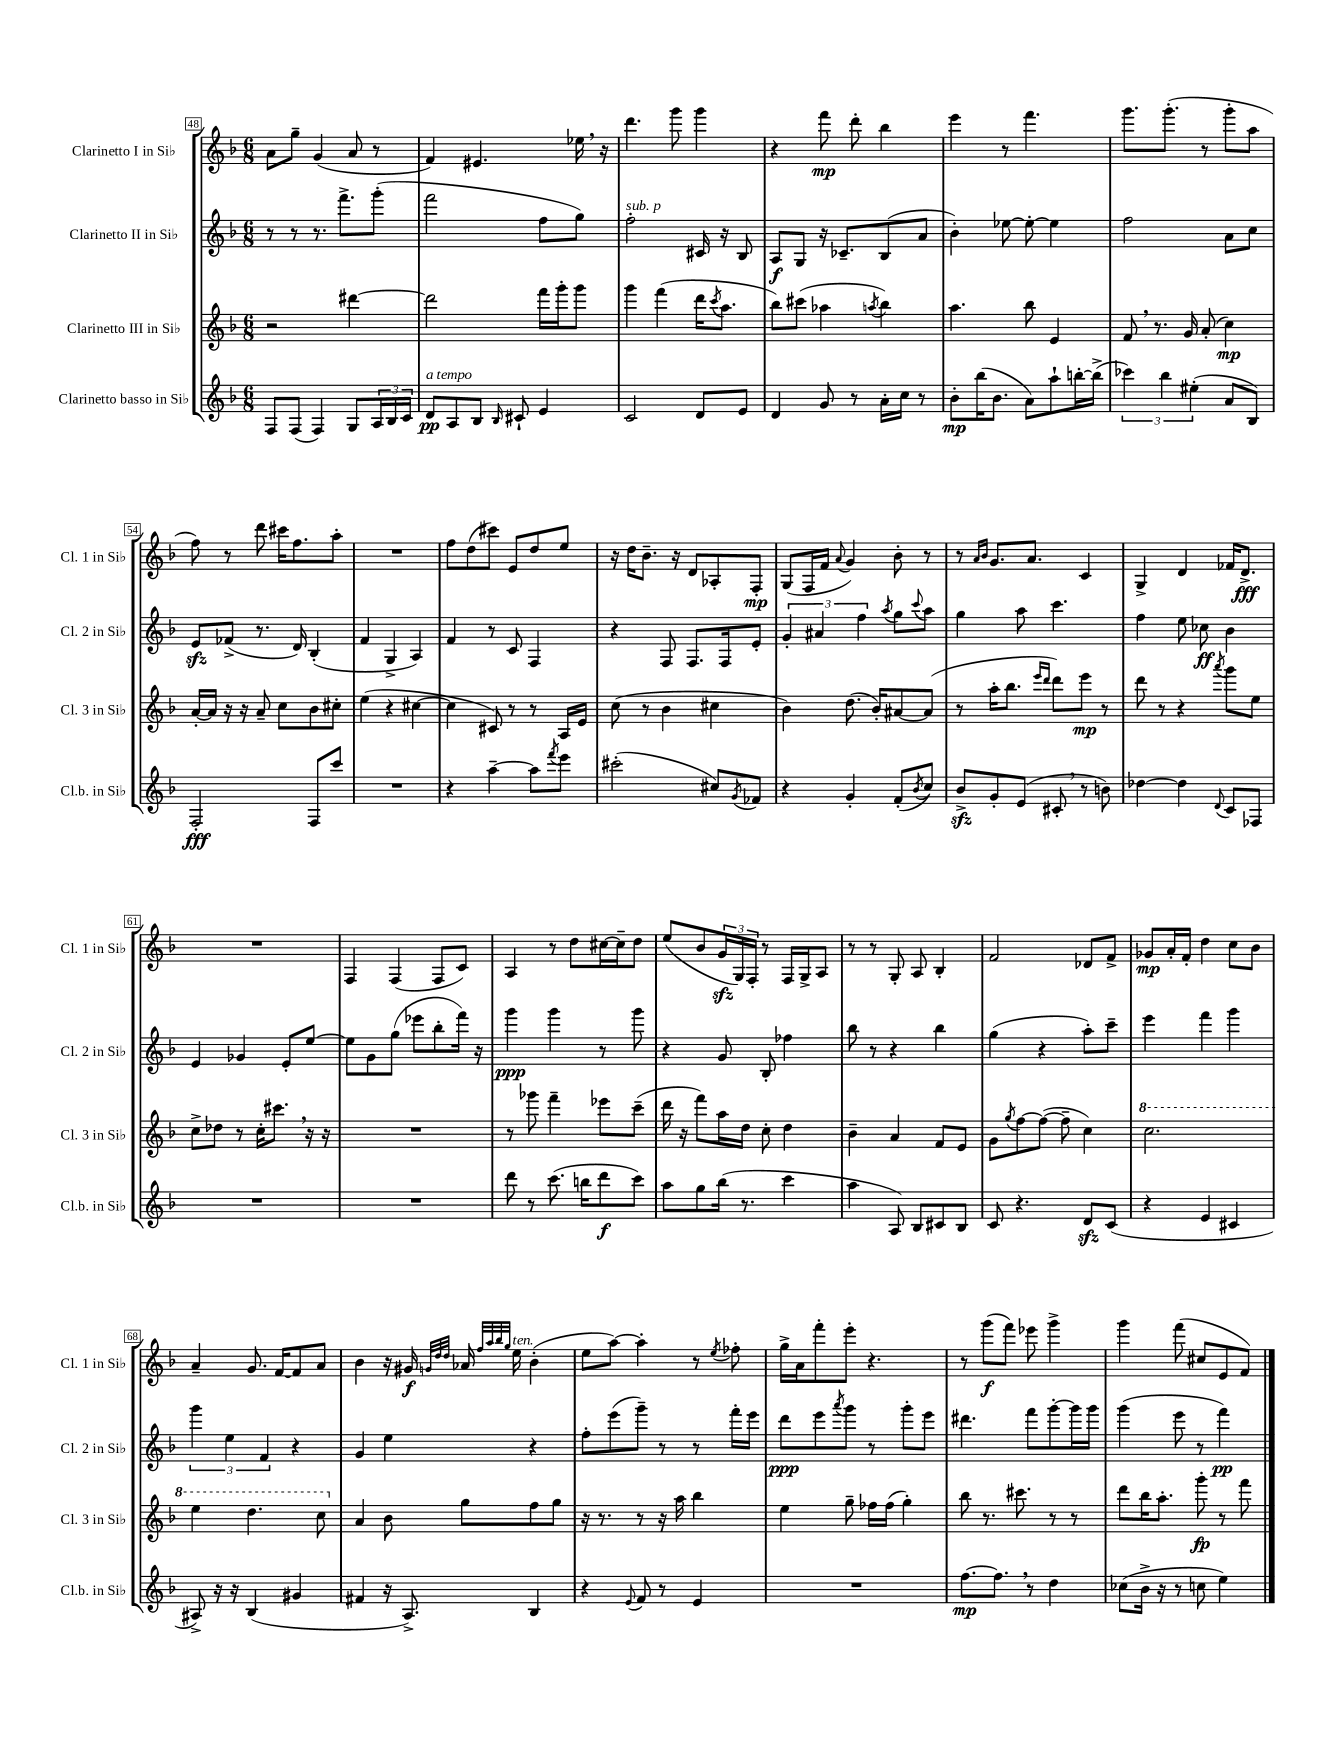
<<
\new StaffGroup <<
\new Staff = "s0" \with { instrumentName = "Clarinetto I in Sib" shortInstrumentName = "Cl. 1 in Sib" } {
    \clef treble \key f \major \numericTimeSignature \time 6/8
    a'8 g''8-- g'4( a'8 r8 |
    f'4) eis'4. ees''16 \breathe r16 |
    d'''4. g'''8 g'''4 |
    r4 f'''8\mp d'''8-. bes''4 |
    e'''4 r8 f'''4. |
    g'''8. g'''8.-.( r8 g'''8-. a''8 |
    f''8) r8 d'''8 cis'''16 f''8. a''8-. |
    R2. |
    f''8 d''8( cis'''8) e'8 d''8 e''8 |
    r16 d''16 bes'8.-- r16 d'8 aes8-. f8-.\mp |
    g8( f16 f'16 \appoggiatura { a'8 } g'4) bes'8-. r8 |
    r8 \grace { a'16 bes'16 } g'8. a'8. c'4 |
    g4-> d'4 fes'16 d'8.->\fff |
    R2. |
    f4 f4( f8 c'8) |
    a4 r8 d''8 cis''16~ cis''16-- d''8 |
    e''8( bes'8 \tuplet 3/2 { g'16\sfz g16) f16-. } r8 f16 g16-> a8 |
    r8 r8 g8-. a8 bes4-. |
    f'2 des'8 f'8-> |
    ges'8\mp a'16-. f'16-. d''4 c''8 bes'8 |
    a'4-- g'8. f'16~ f'8 a'8 |
    bes'4 r16 gis'16\f \grace { g'32 d''32 d''32 } aes'16 \grace { f''32 a''32 bes''32 g''32 } e''16^\markup { \italic "ten." } bes'4-.( |
    e''8 a''8~) a''4-. r8 \acciaccatura { e''8 } fes''8-. |
    g''16-> a'16 f'''8-. e'''8-. r4. |
    r8 g'''8\f( f'''8) ees'''8 g'''4-> |
    g'''4 f'''8( cis''8 e'8 f'8) \bar "|." |
}
\new Staff = "s1" \with { instrumentName = "Clarinetto II in Sib" shortInstrumentName = "Cl. 2 in Sib" } {
    \clef treble \key f \major \numericTimeSignature \time 6/8
    r8 r8 r8. f'''8.-> g'''8-.( |
    f'''2 f''8 g''8) |
    f''2-.^\markup { \italic "sub. p" } cis'16 r16 bes8 |
    a8\f g8 r16 ces'8.-- bes8( a'8 |
    bes'4-.) ees''8~ ees''8~-. ees''4 |
    f''2 a'8 c''8 |
    e'8\sfz fes'8->( r8. d'16) bes4-.( |
    f'4 g4-> a4) |
    f'4 r8 c'8 f4 |
    r4 f8 f8. f16 e'8-. |
    \tuplet 3/2 { g'4-. ais'4 f''4 } \acciaccatura { a''8 } g''8 \appoggiatura { c'''8 } a''8 |
    g''4 a''8 c'''4. |
    f''4 e''8 ces''8\ff bes'4 |
    e'4 ges'4 e'8-. e''8~ |
    e''8 g'8 g''8( ees'''8 bes''8-. f'''16) r16 |
    g'''4\ppp g'''4 r8 g'''8 |
    r4 g'8 bes8-. fes''4 |
    bes''8 r8 r4 bes''4 |
    g''4( r4 a''8-.) c'''8-- |
    e'''4 f'''4 g'''4 |
    \tuplet 3/2 { g'''4 e''4 f'4 } r4 |
    g'4 e''4 r4 |
    f''8-. e'''8( g'''8--) r8 r8 f'''16-. e'''16 |
    d'''8\ppp e'''8 \acciaccatura { a'''8 } g'''8 r8 g'''8-. e'''8 |
    dis'''4. f'''8 g'''8~-. g'''16 g'''16 |
    g'''4( e'''8 r8 f'''4\pp) \bar "|." |
}
\new Staff = "s2" \with { instrumentName = "Clarinetto III in Sib" shortInstrumentName = "Cl. 3 in Sib" } {
    \clef treble \key f \major \numericTimeSignature \time 6/8
    r2 dis'''4~ |
    dis'''2 f'''16 g'''16-. g'''8 |
    g'''4 f'''4( d'''16 \acciaccatura { c'''8 } a''8. |
    bes''8) cis'''8( aes''4 \acciaccatura { a''8 } bes''4) |
    a''4. bes''8 e'4 |
    f'8 \breathe r8. g'16 a'8-.( c''4\mp) |
    a'16~-. a'16 r16 r16 a'8-- c''8 bes'8 cis''8-. |
    e''4( r4 cis''4~ |
    cis''4 cis'8) r8 r8 a16 e'16 |
    c''8( r8 bes'4 cis''4 |
    bes'4) d''8.( bes'16-.) ais'8~ ais'8( |
    r8 a''16-. bes''8. \grace { e'''16 d'''16 } d'''8) e'''8\mp r8 |
    d'''8 r8 r4 \acciaccatura { a'''8 } g'''8 e''8 |
    c''8-> des''8 r8 c''16-. cis'''8. \breathe r16 r16 |
    R2. |
    r8 ges'''8 f'''4-- ees'''8 c'''8--( |
    d'''16 r16 f'''8) a''16 d''16 c''8-. d''4 |
    bes'4-- a'4 f'8 e'8 |
    g'8 \acciaccatura { g''8 } f''8~ f''8~( f''8-- c''4) |
    \ottava #1 c'''2. |
    e'''4 d'''4. c'''8 \ottava #0 |
    a'4 bes'8 g''8 f''8 g''8 |
    r16 r8. r8 r16 a''16 bes''4 |
    e''4 g''8-- fes''16 fes''16( g''4-.) |
    bes''8 r8. cis'''8. r8 r8 |
    d'''8 bes''16 a''8.-. g'''8-.\fp r8 f'''8 \bar "|." |
}
\new Staff = "s3" \with { instrumentName = "Clarinetto basso in Sib" shortInstrumentName = "Cl.b. in Sib" } {
    \clef treble \key f \major \numericTimeSignature \time 6/8
    f8 f8( f4) g8 \tuplet 3/2 { a16 bes16 c'16 } |
    d'8\pp^\markup { \italic "a tempo" } a8 bes8 \grace { bes16 } cis'8-! e'4 |
    c'2 d'8 e'8 |
    d'4 g'8 r8 a'16-. c''16 r8 |
    bes'8-.\mp bes''16( bes'8. a'8) a''8-! b''16~-. b''16->( |
    \tuplet 3/2 { ces'''4) bes''4 eis''4-.( } a'8 bes8) |
    f2-.\fff f8 c'''8 |
    R2. |
    r4 a''4~-- a''8 \acciaccatura { f'''8 } e'''8 |
    cis'''2-.( cis''8) \acciaccatura { g'8 } fes'8 |
    r4 g'4-. f'8-.( \acciaccatura { bes'8 } c''8) |
    bes'8->\sfz g'8-. e'8( cis'8-. \breathe r8 b'8) |
    des''4~ des''4 \appoggiatura { d'8 } c'8 fes8 |
    R2. |
    R2. |
    d'''8 r8 c'''8.( b''16 d'''8\f c'''8) |
    a''8 g''8 bes''16( r8. c'''4 |
    a''4 a8) bes8 cis'8 bes8 |
    c'8 r4. d'8\sfz c'8( |
    r4 e'4 cis'4 |
    ais8->) r16 r16 bes4( gis'4 |
    fis'4 r16 a8.->) bes4 |
    r4 \appoggiatura { e'8 } f'8 r8 e'4 |
    R2. |
    f''8.~\mp f''8. \breathe r8 d''4 |
    ces''8( bes'16-> r16 r8 c''8 e''4) \bar "|." |
}
>>
>>
\layout { \context { \Score currentBarNumber = #48 \override BarNumber.stencil = #(make-stencil-boxer 0.1 0.3 ly:text-interface::print) } }
